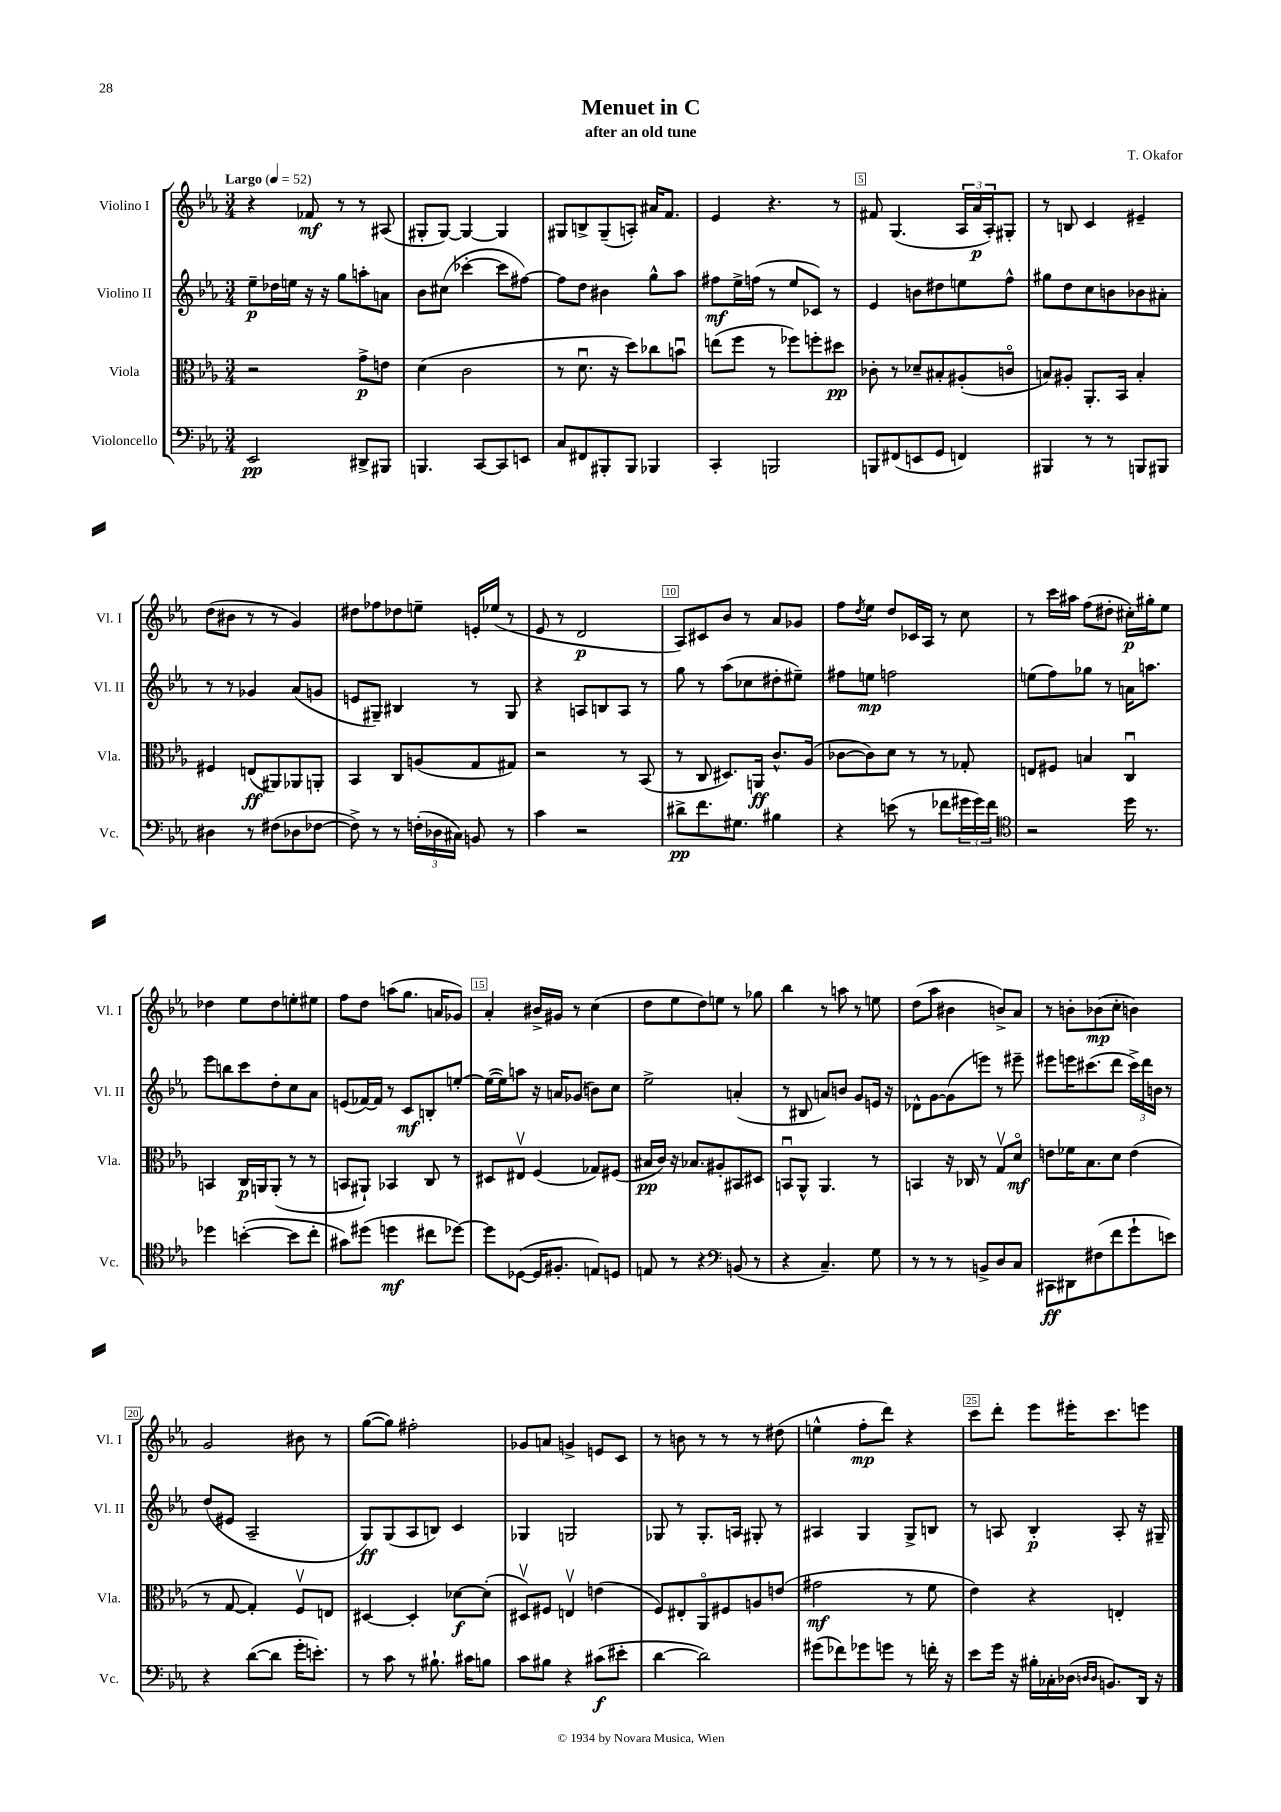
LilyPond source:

\header { title = "Menuet in C" composer = "T. Okafor" subtitle = "after an old tune" }
<<
\new StaffGroup <<
\new Staff = "s0" \with { instrumentName = "Violino I" shortInstrumentName = "Vl. I" } {
    \clef treble \key ees \major \numericTimeSignature \time 3/4 \tempo "Largo" 4 = 52
    r4 fes'8\mf r8 r8 ais8( |
    gis8-. gis8~) gis4~ gis4 |
    gis8 b8-> gis8--( a8-.) ais'16 f'8. |
    ees'4 r4. r8 |
    fis'8 g4.( \tuplet 3/2 { aes16 aes'16\p aes16-.) } gis8-. |
    r8 b8 c'4 eis'4-- |
    d''8( bis'8 r8 r8 g'4) |
    dis''8 fes''8 des''8 e''8-- e'16-. ees''16( r8 |
    ees'8 r8 d'2\p |
    aes8) cis'8 bes'8 r8 aes'8 ges'8 |
    f''8 \acciaccatura { d''8 } ees''8 d''8 ces'16 aes16 r8 c''8 |
    r8 c'''16 ais''16 f''8( dis''8-. cis''16-.\p) gis''16-. ees''8 |
    des''4 ees''8 des''8 e''8-. eis''8 |
    f''8 d''8 a''8( g''8. a'16 ges'8) |
    aes'4-. bis'16-> gis'16 r8 c''4( |
    d''8 ees''8 d''8) e''8 r8 ges''8 |
    bes''4 r8 a''8 r8 e''8 |
    d''8( aes''8 bis'4 b'8->) aes'8 |
    r8 b'8-. bes'8\mp( c''8-. b'4) |
    g'2 bis'8 r8 |
    g''8~( g''8) fis''2-. |
    ges'8 a'8 g'4-> e'8 c'8 |
    r8 b'8 r8 r8 r8 dis''8( |
    e''4-^ f''8-.\mp d'''8) r4 |
    c'''8 d'''8-. ees'''8 eis'''16-. c'''8. e'''8 \bar "|." |
}
\new Staff = "s1" \with { instrumentName = "Violino II" shortInstrumentName = "Vl. II" } {
    \clef treble \key ees \major \numericTimeSignature \time 3/4
    ees''8--\p des''16 e''16 r16 r16 g''8 a''8-. a'8 |
    bes'8 cis''8( ces'''4~-. ces'''8 fis''8~) |
    fis''8 d''8 bis'4 g''8-^ aes''8 |
    fis''8\mf ees''16-> f''16( r8 ees''8 ces'8) r8 |
    ees'4 b'8 dis''8 e''8 f''8-^ |
    gis''8 d''8 c''8 b'8 bes'8 ais'8-. |
    r8 r8 ges'4 aes'8( g'8 |
    e'8 gis8--) bis4 r8 gis8 |
    r4 a8 b8 a8 r8 |
    g''8 r8 aes''8( ces''8 dis''8-. eis''8--) |
    fis''8 e''8\mp f''2 |
    e''8( f''8) ges''8 r8 a'16 a''8. |
    ees'''8 b''8 c'''8 d''8-. c''8 aes'8 |
    e'8( fes'16~) fes'16 r8 c'8\mf b8-. e''8~-. |
    e''16~( e''16) a''8 r16 a'16 ges'8( b'8) c''8 |
    ees''2-> a'4-.( |
    r8 bis8 a'8) b'8 g'8 e'16 r16 |
    des'8-^ g'8~ g'8( e'''8) r8 eis'''8-- |
    eis'''8 e'''16 cis'''8.( d'''8 \tuplet 3/2 { cis'''16->) d'''16 b'16 } r8 |
    d''8( eis'8 aes2-- |
    g8\ff) g8( aes8 b8) c'4 |
    ges4 g2 |
    ges8 r8 ges8.-. a16 gis8-. r8 |
    ais4 g4 g8-> b8 |
    r8 a8 bes4-.\p a8-. r16 gis16-- \bar "|." |
}
\new Staff = "s2" \with { instrumentName = "Viola" shortInstrumentName = "Vla." } {
    \clef alto \key ees \major \numericTimeSignature \time 3/4
    r2 g'8->\p e'8 |
    d'4( c'2 |
    r8 d'8.\downbow r16 d''8) ces''8 b'8\downbow |
    e''8( f''8 r8 fes''8) f''8-. dis''8\pp |
    ces'8-. r8 des'8-- bis8-. ais8-.( c'8\flageolet |
    b8) ais8-. aes,8.-. bes,16 b4-. |
    fis4 e8\ff( ais,8) aes,8 a,8-. |
    bes,4 c8 a8( g8 gis8) |
    r2 r8 bes,8( |
    r8 c8 dis8.) a,16\ff c'8.-^ aes16( |
    ces'8~ ces'8) d'8 r8 r8 ges8-. |
    e8 fis8 b4 c4\downbow |
    b,4 c16\p a,16 a,8-.( r8 r8 |
    b,8 ais,8-!) bes,4 c8 r8 |
    dis8 eis8\upbow f4( ges8) fis8( |
    bis16\pp c'16) r16 bes8. ais8-. bis,8 dis8 |
    b,8\downbow aes,8-^ aes,4. r8 |
    b,4 r16 ces16 r8 g8\upbow d'8\flageolet\mf |
    e'8 fes'16 bes8. d'8 e'4( |
    r8 g8~ g4-.) f8\upbow e8 |
    dis4~ dis4-. des'8~\f des'8-.( |
    dis8\upbow) fis8 e4\upbow e'4( |
    f8) eis8-. aes,8\flageolet fis8 a8 e'8( |
    gis'2\mf r8 f'8 |
    ees'4) r4 e4-. \bar "|." |
}
\new Staff = "s3" \with { instrumentName = "Violoncello" shortInstrumentName = "Vc." } {
    \clef bass \key ees \major \numericTimeSignature \time 3/4
    ees,2\pp dis,8-> bis,,8 |
    b,,4. c,8~ c,8 e,8 |
    c8 fis,8 bis,,8-. bis,,8 bes,,4 |
    c,4-. b,,2 |
    b,,8 fis,8( e,8 g,8 f,4) |
    bis,,4 r8 r8 b,,8 bis,,8 |
    dis4 r8 fis8( des8 fes8~ |
    fes8->) r8 r8 \tuplet 3/2 { f16-.( des16 cis16) } b,8 r8 |
    c'4 r2 |
    dis'8->\pp f'8. gis8. bis4 |
    r4 e'8( r8 fes'8 \tuplet 3/2 { gis'16 gis'16) fes'16 } |
    \clef tenor r2 d''16 r8. |
    des''4 b'4~-.( b'8 c''8-. |
    gis'8) dis''8( d''4\mf cis''8 des''8~) |
    des''8 des8~( des16 fis8.-. e8) d8 |
    e8 r8 r4 \clef bass b,8( r8 |
    r4 c4.--) g8 |
    r8 r8 r8 b,8-> d8 c8 |
    cis,8\ff dis,8 fis8( f'8 g'8-! e'8) |
    r4 d'8~( d'8 g'16-. e'8.-.) |
    r8 c'8 r8 bis8.-! cis'16 b8 |
    c'8 bis8 r4 cis'8\f( eis'8-. |
    d'4~ d'2) |
    gis'8( fes'8) ges'8 g'8 r8 f'16-. r16 |
    ees'8 g'16 r16 bis16-. ces16-. des16( \grace { d16 d16 } b,8.) d,16 r16 \bar "|." |
}
>>
>>
\layout { \context { \Score \override BarNumber.break-visibility = ##(#f #t #t) barNumberVisibility = #(every-nth-bar-number-visible 5) \override BarNumber.stencil = #(make-stencil-boxer 0.1 0.3 ly:text-interface::print) } }
